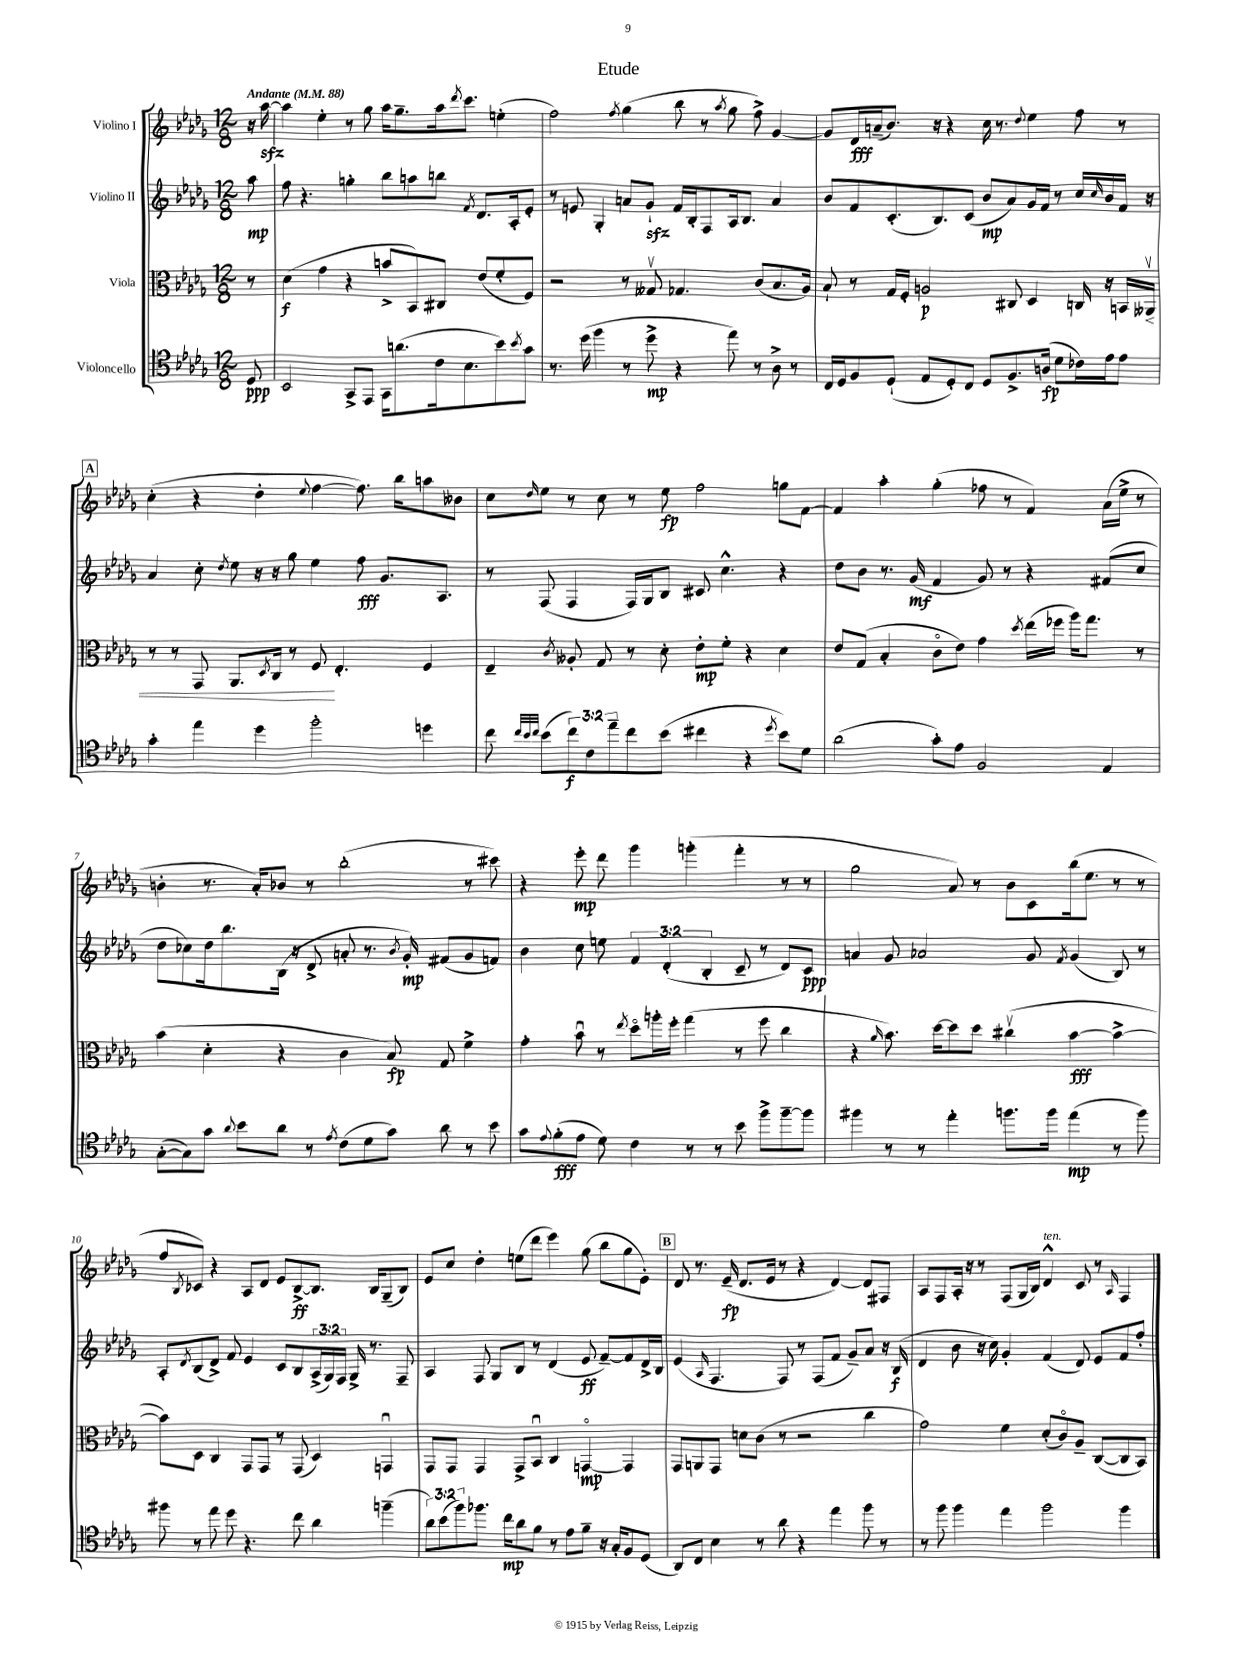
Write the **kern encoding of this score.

**kern	**dynam	**kern	**dynam	**kern	**dynam	**kern	**dynam
*part4	*part4	*part3	*part3	*part2	*part2	*part1	*part1
*staff4	*staff4	*staff3	*staff3	*staff2	*staff2	*staff1	*staff1
*I"Violoncello	*	*I"Viola	*	*I"Violino II	*	*I"Violino I	*
*clefC4	*	*clefC3	*	*clefG2	*	*clefG2	*
*k[b-e-a-d-g-]	*	*k[b-e-a-d-g-]	*	*k[b-e-a-d-g-]	*	*k[b-e-a-d-g-]	*
*M12/8	*	*M12/8	*	*M12/8	*	*M12/8	*
*MM88	*	*MM88	*	*MM88	*	*MM88	*
=	=	=	=	=	=	=	=
!	!	!	!	!	!	!LO:TX:a:B:t=Andante	!
8D-/	ppp	8r	.	8aa-\	mp	16r	.
.	.	.	.	.	.	[16aa-zz\	.
=1	=1	=1	=1	=1	=1	=1	=1
2BB-/	.	(4d-\	f	8ff\	.	4aa-\]	.
.	.	.	.	4.r	.	.	.
.	.	4g-\	.	.	.	4ee-'\	.
8GG-^/L	.	4r	.	4ggn'\	.	8r	.
8EE-/J	.	.	.	.	.	8gg-\	.
16GG-\KL	.	8bn^/L	.	8bb-\L	.	16aa-\KL	.
(8.an\	.	.	.	.	.	8.gg-~\	.
.	.	8BB-/)	.	8aan\	.	.	.
16c\k	.	8C#X/J	.	8bbn\J	.	16aa-\k	.
.	.	.	.	.	.	8qddd-/	.
8.B-\	.	.	.	.	.	8.ccc\J	.
.	.	.	.	8qf/	.	.	.
.	.	(8e-/L	.	8.d-/L	.	.	.
8b-\)	.	8f'/	.	.	.	(4een'\	.
.	.	.	.	16A-'/k	.	.	.
8qb-/	.	.	.	.	.	.	.
8g-\J	.	8F/J)	.	8e-'/J	.	.	.
=2	=2	=2	=2	=2	=2	=2	=2
8.r	.	2r	.	8r	.	2ff\)	.
.	.	.	.	8en/	.	.	.
(16dd-\	.	.	.	.	.	.	.
4ff\	.	.	.	4G-'/	.	.	.
.	.	.	.	.	.	8qff/	.
8r	.	8r	.	8an/L	.	(4gg-\	.
8dd-^\	mp	8G--Xv/	.	8g-zz`/J	.	.	.
4r	.	4.G-X/	.	16f/LL	.	8bb-\	.
.	.	.	.	16B-'/J	.	.	.
.	.	.	.	8F/	.	8r	.
.	.	.	.	.	.	8qaa-/	.
8ee-\)	.	.	.	16A-/k	.	8gg-\	.
.	.	.	.	8.B-/J	.	.	.
8r	.	(8c/L	.	.	.	8ff^\)	.
8A-^\	.	8.B-/	.	4a/	.	[4g-/	.
8r	.	.	.	.	.	.	.
.	.	16A-/Jk)	.	.	.	.	.
=3	=3	=3	=3	=3	=3	=3	=3
16C/LL	.	8B-`/	.	8b-/L	.	8g-/L]	.
16D-/J	.	.	.	.	.	.	.
8F/	.	8r	.	8f/	.	16d-/L	fff
.	.	.	.	.	.	(16an~/J	.
(8D-`/J	.	16G-/LL	.	(8.c'/	.	8.b-/J)	.
.	.	16F'/JJ	.	.	.	.	.
8E-/L	.	2An/	p	.	.	.	.
.	.	.	.	8.B-/)	.	16r	.
8D-'/)	.	.	.	.	.	4r	.
8C/J	.	.	.	(8c/J	.	.	.
8D-/L	.	.	.	8b-/L	mp	16cc\	.
.	.	.	.	.	.	8.r	.
8.F^/	.	8C#X/	.	8a-/)	.	.	.
.	.	.	.	.	.	8qqdd-/	.
.	.	4D-/	.	16g-/L	.	4ee-\	.
(16An/Jk	fp	.	.	16f/JJ	.	.	.
8d-\L	.	.	.	8r	.	.	.
16c-X\L)	.	16Cn/	.	16cc/LL	.	8ff\	.
.	.	.	.	16qqcc/	.	.	.
16e-\J	.	16r	.	16b-/	.	.	.
8e-\J	.	16BBn/LL	.	16f/JJ	.	8r	.
!	!	!	!LO:HP:b	!	!	!	!
.	.	16AA--Xv/JJ	<	16r	.	.	.
!!LO:LB:g=z
!!LO:REH:place=s1:t=A
=4	=4	=4	=4	=4	=4	=4	=4
4g-'\	.	8r	.	4a-/	.	(4cc'\	.
.	.	8r	.	.	.	.	.
4ee-\	.	8GG-/	.	8cc'\	.	4r	.
.	.	.	.	8qdd-/	.	.	.
.	.	8.AA-/L	.	8ee-\	.	.	.
4dd-\	.	.	.	16r	.	4dd-'\	.
.	.	8qD-/	.	.	.	.	.
.	.	16C/Jk	.	16r	.	.	.
.	.	8r	.	8gg-\	.	.	.
.	.	.	.	.	.	8qqee-/	.
2ff'\	.	8F/	.	4ee-\	.	[4ff\	.
.	.	4.E-'/	[	.	.	.	.
.	.	.	.	8ff\	fff	8.ff\])	.
.	.	.	.	8.g-/L	.	.	.
.	.	.	.	.	.	16bb-\KL	.
4ddn\	.	4F/	.	.	.	8aan\	.
.	.	.	.	8.A-/J	.	.	.
.	.	.	.	.	.	8b--X\J	.
=5	=5	=5	=5	=5	=5	=5	=5
8cc\	.	4E-~/	.	8r	.	8cc\L	.
32qqcc/LLL	.	.	.	.	.	.	.
32qqb-/	.	.	.	.	.	.	.
32qqcc/JJJ	.	.	.	.	.	16qqdd-/	.
(8b-\L	.	.	.	(8F/	.	8ee-\J	.
.	.	8qc/	.	.	.	.	.
12cc\)	f	8A--X'/	.	4F/	.	8r	.
12c\	.	.	.	.	.	.	.
.	.	8G-/	.	.	.	8cc\	.
12ee-~\	.	.	.	.	.	.	.
8cc\	.	8r	.	16F/LL)	.	8r	.
.	.	.	.	16G-/J	.	.	.
(8b-\J	.	8d-'\	.	8B-/J	.	8ee-\	fp
4cc#X\	.	8e-'\L	mp	8c#X/	.	2ff\	.
.	.	8f'\J	.	4.cc^^\	.	.	.
4r	.	4r	.	.	.	.	.
8qdd-/	.	.	.	.	.	.	.
8b-\L)	.	4d-\	.	4r	.	8ggn\L	.
8d-\J	.	.	.	.	.	[8f\J	.
=6	=6	=6	=6	=6	=6	=6	=6
(2a-\	.	8e-/L	.	8dd-\L	.	4f/]	.
.	.	(8G-/J	.	8b-\J	.	.	.
.	.	4B-'/	.	8.r	.	4aa-'\	.
.	.	.	.	(16g-/	mf	.	.
8g-'\L)	.	8c\L	.	4f/	.	(4gg-'\	.
8e-\J	.	8e-\J)	.	.	.	.	.
2F/	.	4g-\	.	8g-/)	.	8ff-X\	.
.	.	.	.	8r	.	8r	.
.	.	8qdd-/	.	.	.	.	.
.	.	(16ee-\LL	.	4r	.	4f/)	.
.	.	16ff-X\JJ	.	.	.	.	.
.	.	16aa-\KL)	.	.	.	.	.
.	.	8.gg-\J	.	.	.	.	.
4E-/	.	.	.	(8f#X/L	.	(16a-\LL	.
.	.	.	.	.	.	16ee-^\JJ	.
.	.	8r	.	8cc/J	.	8r	.
!!LO:LB:g=z
=7	=7	=7	=7	=7	=7	=7	=7
([8G-'\L	.	(4b-\	.	8dd-\L	.	4bn'\	.
8G-\])	.	.	.	8cc-X\)	.	.	.
8g-\J	.	4d-'\	.	16dd-\k	.	8.r	.
.	.	.	.	8.bb-\	.	.	.
8qqa-/	.	.	.	.	.	.	.
8b-\L	.	.	.	.	.	.	.
.	.	.	.	.	.	16a-'/KL)	.
8a-\J	.	4r	.	(16B-\Jk	.	8b-X/J	.
.	.	.	.	16r	.	.	.
8r	.	.	.	8d-^/	.	8r	.
8qe-/	.	.	.	.	.	.	.
(8c\L	.	4c\	.	8an'/	.	(2bb-'\	.
8d-\	.	.	.	8.r	.	.	.
8g-\J)	.	8B-/)	fp	.	.	.	.
.	.	.	.	8qb-/	.	.	.
.	.	.	.	16g-'/)	mp	.	.
8a-\	.	8G-/	.	(8f#X/L	.	.	.
8r	.	4f^\	.	8g-/	.	8r	.
8b-\	.	.	.	8fn/J)	.	8ccc#X\)	.
=8	=8	=8	=8	=8	=8	=8	=8
8g-\L	.	4g-'\	.	4b-\	.	4r	.
8qqe-/	.	.	.	.	.	.	.
(8f'\	fff	.	.	.	.	.	.
8e-\J	.	8b-u\	.	8cc\	.	8eee-'\	mp
8d-\)	.	8r	.	8een\	.	8ddd-\	.
.	.	8qee-/	.	.	.	.	.
4c\	.	8dd-\L	.	6f/	.	4ggg-\	.
.	.	16aan'\L	.	.	.	.	.
.	.	.	.	(6d-'/	.	.	.
.	.	16ff'\JJ	.	.	.	.	.
8r	.	(4gg-\	.	.	.	(4gggn'\	.
.	.	.	.	6B-'/	.	.	.
8r	.	.	.	.	.	.	.
8b-\	.	8r	.	8c~/	.	4fff'\	.
8ff^\L	.	8ff\	.	8r	.	.	.
[8ff~\	.	4cc\	.	8d-/L)	.	8r	.
8ff\J]	.	.	.	8c/J	ppp	8r	.
=9	=9	=9	=9	=9	=9	=9	=9
4ff#X\	.	4r	.	4an/	.	2gg-\	.
.	.	16qqa-/	.	.	.	.	.
8r	.	8.b-\)	.	8g-/	.	.	.
8r	.	.	.	2a-X/	.	.	.
.	.	[16dd-\KL	.	.	.	.	.
4ee-'\	.	8dd-\]	.	.	.	8a-/)	.
.	.	8dd-\J	.	.	.	8r	.
8.ffn\L	.	(4cc#Xv\	.	.	.	8b-\L	.
.	.	.	.	8g-/	.	8c\	.
16ff\Jk	.	.	.	.	.	.	.
.	.	.	.	8qf/	.	.	.
(4ee-\	mp	[4b-\	fff	(4g-/	.	(16bb-\k	.
.	.	.	.	.	.	8.ee-\J	.
8r	.	4b-^\_	.	8B-/)	.	8r	.
8ff\)	.	.	.	8r	.	8r	.
!!LO:LB:g=z
=10	=10	=10	=10	=10	=10	=10	=10
8ff#X\	.	8b-\L])	.	8A-'/L	.	8ff/L	.
.	.	.	.	8qd-/	.	8qB-/	.
8r	.	8D-\J	.	(8B-/	.	8c-X/J)	.
8ee-\	.	4C/	.	8d-^/J)	.	4r	.
8dd-\	.	.	.	8f/	.	.	.
4.r	.	8GG-/L	.	4e-/	.	8A-/L	.
.	.	8GG-/J	.	.	.	8d-/J	.
.	.	8r	.	8c/L	.	8e-/L	.
8cc\	.	(8GG-/	.	8B-/	.	[8B-^/	ff
4a-\	.	4D-/)	.	(24A-^/L	.	8.B-/J]	.
.	.	.	.	24G-/)	.	.	.
.	.	.	.	24F/JJ	.	.	.
.	.	.	.	16G-^/	.	.	.
.	.	.	.	8.r	.	16B-/KL	.
(4ffn~\	.	4GGnu/	.	.	.	(8G-~/	.
.	.	.	.	8F~/	.	8B-/J)	.
=11	=11	=11	=11	=11	=11	=11	=11
12a-\L)	.	8GG-/L	.	4A-/	.	8e-/L	.
(12b-\	.	.	.	.	.	.	.
.	.	8GG-/J	.	.	.	8cc/J	.
12ff\)	.	.	.	.	.	.	.
8.ff-X\J	.	4GG-/	.	8F/	.	4dd-'\	.
.	.	.	.	8G-/L	.	.	.
16cc\KL	mp	.	.	.	.	.	.
8a-\	.	8GG-^/L	.	8B-/J	.	(8een\L	.
8f\J	.	8BB-u/J	.	8r	.	8ddd-\J	.
8r	.	4C/	.	(4d-/	.	4eee-\)	.
8e-\L	.	.	.	.	.	.	.
8f~\J	.	[4GGn/	mp	8e-/	ff	(8gg-\	.
16r	.	.	.	[8f~/L)	.	8bb-\L	.
16G-'/KL	.	.	.	.	.	.	.
8F/	.	4GG/]	.	8f/]	.	8gg-\	.
(8D-/J	.	.	.	16d-^/L	.	8e-'\J)	.
.	.	.	.	16B-/JJ	.	.	.
!!LO:REH:place=s1:t=B
=12	=12	=12	=12	=12	=12	=12	=12
8AA-/L)	.	8GG-/L	.	(4e-/	.	8d-/	.
8C/J	.	8AAn/	.	.	.	8.r	.
.	.	.	.	16qqA-/	.	.	.
4B-\	.	8GG-/J	.	4.F/	.	.	.
.	.	.	.	.	.	(16e-~/	fp
.	.	8dn\L	.	.	.	8.d-/L	.
8r	.	(8c\J	.	.	.	.	.
.	.	.	.	.	.	16e-/Jk	.
8a-\	.	8r	.	8F/)	.	8r	.
4r	.	2r	.	8r	.	4r	.
.	.	.	.	(8F/L	.	.	.
4ee-\	.	.	.	8f/J	.	[4d-/)	.
.	.	.	.	8g-~/L)	.	.	.
8ff\	.	4cc\	.	8a-/J	.	8d-/L]	.
8r	.	.	.	16r	.	8F#X/J	.
.	.	.	.	(16B-/	f	.	.
=13	=13	=13	=13	=13	=13	=13	=13
8r	.	2g-\)	.	4d-/	.	8A-/L	.
8ff\	.	.	.	.	.	8F/	.
4ff\	.	.	.	8b-\	.	16A-'/Jk	.
.	.	.	.	.	.	16r	.
.	.	.	.	16r	.	8r	.
.	.	.	.	16cc\)	.	.	.
4ee-\	.	4f\	.	4g-'/	.	(8F/L	.
.	.	.	.	.	.	16G-/L	.
.	.	.	.	.	.	16B-/JJ)	.
!	!	!	!	!	!	!LO:TX:a:i:t=ten.	!
2ff\	.	(8d-'/L	.	(4f/	.	4d-^^/	.
.	.	8c/)	.	.	.	.	.
.	.	8A-~/J	.	8d-/)	.	8c/	.
.	.	([8C/L	.	8e-/L	.	8r	.
.	.	.	.	.	.	16qqA-/	.
4ff\	.	8C/]	.	8f/	.	4F/	.
.	.	8BB-/J)	.	8ff'/J	.	.	.
==	==	==	==	==	==	==	==
*-	*-	*-	*-	*-	*-	*-	*-
